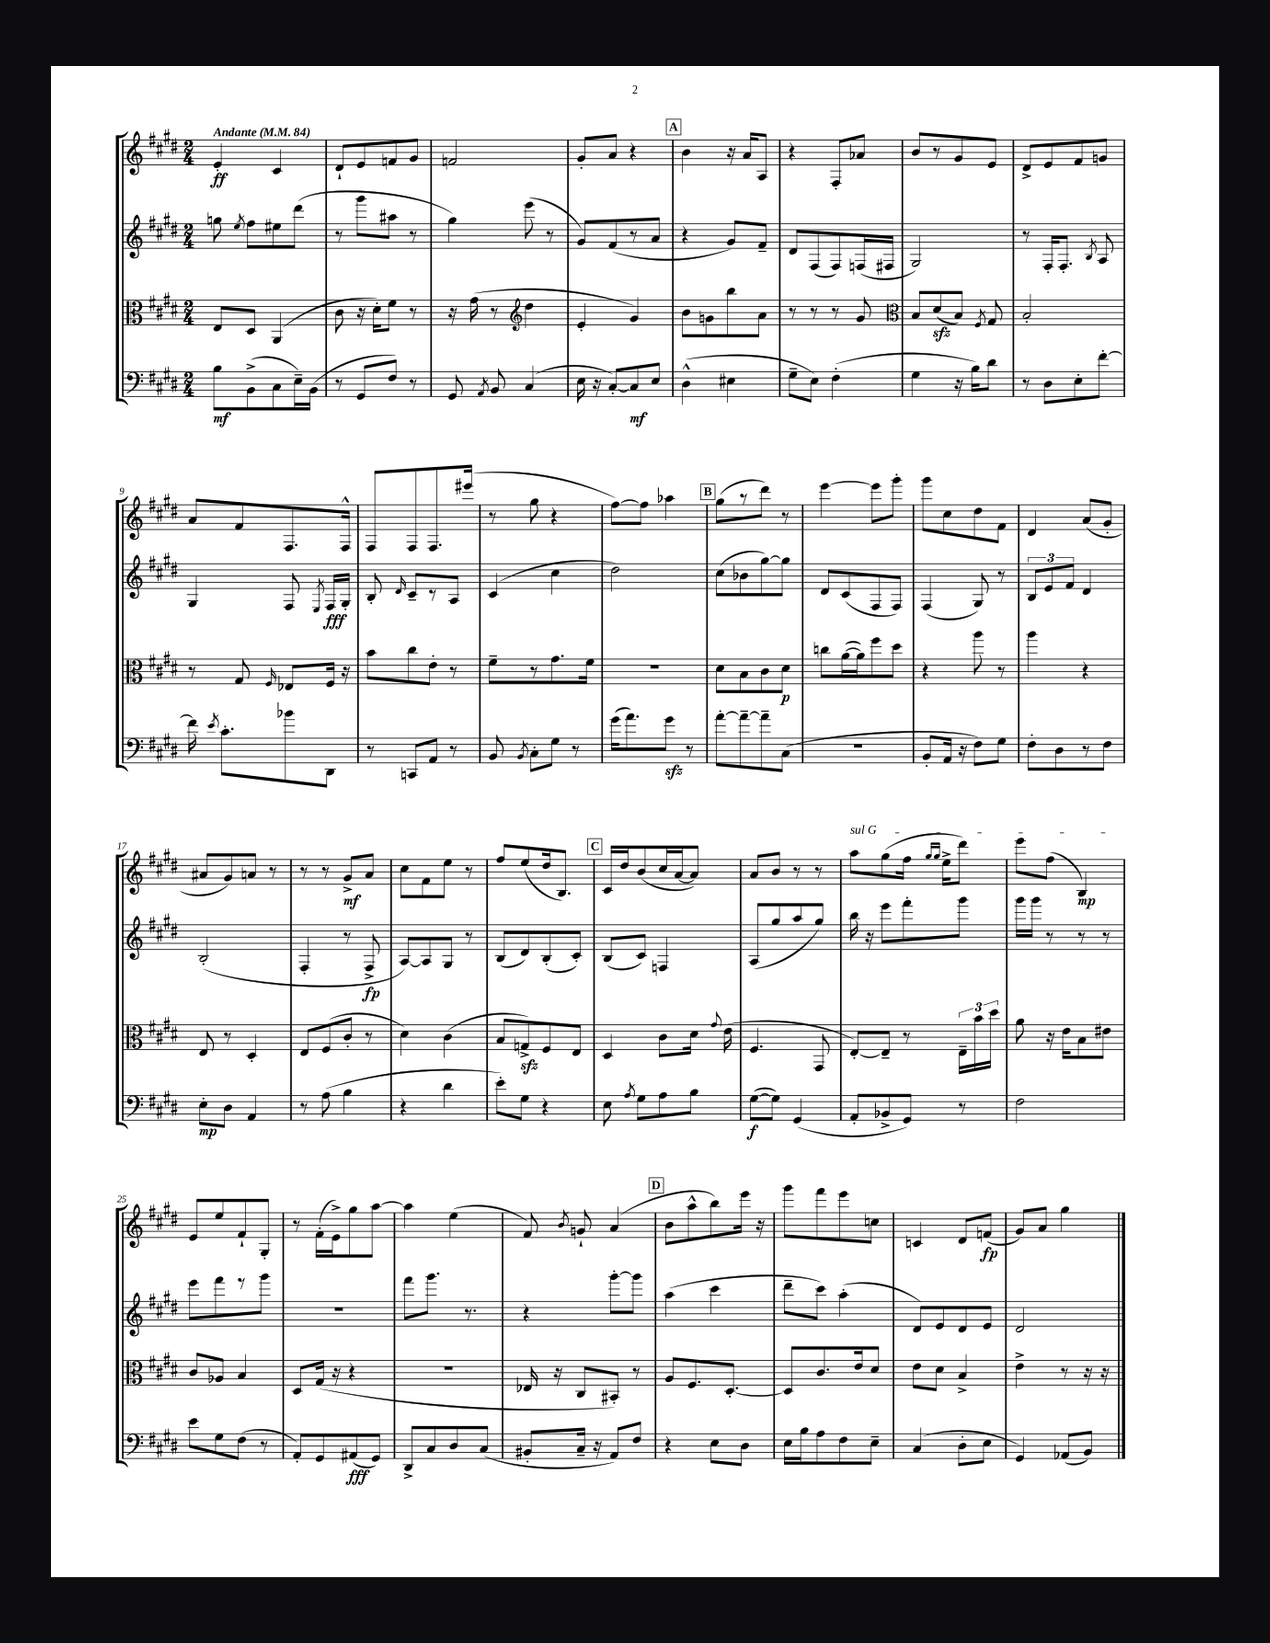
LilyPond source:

<<
\new StaffGroup <<
\new Staff = "s0" {
    \clef treble \key e \major \numericTimeSignature \time 2/4 \tempo "Andante" 4 = 84
    \autoBeamOff e'4-.\ff cis'4 |
    dis'8[-! e'8 f'8 gis'8] |
    f'2 |
    gis'8[-. a'8] r4 |
    \mark \markup { \box "A" } b'4 r16 a'16[ a8] |
    r4 fis8[-. aes'8] |
    b'8[ r8 gis'8 e'8] |
    dis'8[-> e'8 fis'8 g'8] |
    a'8[ fis'8 fis8. fis16]-^ |
    fis8[ fis8 fis8. eis'''16]( |
    r8 gis''8 r4 |
    fis''8[~) fis''8] aes''4 |
    \mark \markup { \box "B" } gis''8[( r8 dis'''8]) r8 |
    e'''4~ e'''8[ gis'''8]-. |
    gis'''8[ cis''8 dis''8 fis'8] |
    dis'4 a'8[( gis'8]-. |
    ais'8[ gis'8) a'8] r8 |
    r8 r8 gis'8[->\mf a'8] |
    cis''8[ fis'8 e''8] r8 |
    fis''8[ e''8( dis''16 b8.]) |
    \mark \markup { \box "C" } cis'16[ dis''16 b'8( cis''16 a'16~ a'8]) |
    a'8[ b'8] r8 r8 |
    \once \override TextSpanner.bound-details.left.text = \markup { \italic "sul G" } a''8[\startTextSpan gis''8( fis''16] \grace { gis''16[ gis''16] } e''16[-> dis'''8]) |
    e'''8[ fis''8]( b4\mp\stopTextSpan) |
    e'8[ e''8 fis'8-! gis8]-. |
    r8 fis'16[-.( e'16->) gis''8 a''8]~ |
    a''4 e''4( |
    fis'8) \acciaccatura { b'8 } g'8-! a'4( |
    \mark \markup { \box "D" } b'8[ a''8-^ b''8) e'''16] r16 |
    gis'''8[ fis'''8 e'''8 c''8] |
    c'4 dis'8[ f'8]\fp( |
    gis'8[) a'8] gis''4 \bar "|." |
}
\new Staff = "s1" {
    \clef treble \key e \major \numericTimeSignature \time 2/4
    \autoBeamOff g''8 \acciaccatura { e''8 } fis''8[ eis''8 dis'''8]( |
    r8 gis'''8[ ais''8] r8 |
    gis''4) e'''8( r8 |
    gis'8[) fis'8( r8 a'8] |
    \mark \markup { \box "A" } r4 gis'8[) fis'8]-- |
    dis'8[ fis8( fis8) f16( fis16] |
    gis2) |
    r8 fis16[-. fis8.]-. \acciaccatura { b8 } a8 |
    gis4 fis8 \acciaccatura { e8 } fis16[\fff gis16]-. |
    b8-. \grace { dis'16 } cis'8[-- r8 a8] |
    cis'4( cis''4 |
    dis''2) |
    \mark \markup { \box "B" } cis''8[( bes'8 gis''8~) gis''8] |
    dis'8[ cis'8( fis8 fis8]) |
    fis4( gis8) r8 |
    \tuplet 3/2 { b8[ e'8 fis'8] } dis'4 |
    b2-.( |
    fis4-. r8 fis8->\fp |
    a8[~) a8 gis8] r8 |
    b8[( dis'8) b8-.( cis'8]-.) |
    \mark \markup { \box "C" } b8[( cis'8]) f4 |
    a8[( gis''8 a''8 gis''8]) |
    b''16 r16 e'''8[ fis'''8-. gis'''8] |
    gis'''16[ gis'''16] r8 r8 r8 |
    e'''8[ fis'''8 r8 gis'''8] |
    r2 |
    fis'''8[ gis'''8.] r8. |
    r4 gis'''8[~-. gis'''8] |
    \mark \markup { \box "D" } a''4( cis'''4 |
    dis'''8[-- cis'''8]) a''4-.( |
    dis'8[) e'8 dis'8 e'8] |
    dis'2 \bar "|." |
}
\new Staff = "s2" {
    \clef alto \key e \major \numericTimeSignature \time 2/4
    \autoBeamOff e8[ dis8] a,4( |
    cis'8 r16 dis'16[-.) fis'8] r8 |
    r16 gis'16( r8 \clef treble dis''4 |
    e'4-. gis'4) |
    \mark \markup { \box "A" } b'8[ g'8 b''8 a'8] |
    r8 r8 r8 gis'8 |
    \clef alto b8[ dis'8\sfz( b8]) \acciaccatura { fis8 } gis8 |
    b2-. |
    r8 gis8 \grace { fis16 } ees8[ fis16] r16 |
    b'8[ cis''8 e'8]-. r8 |
    fis'8[-- r8 gis'8. fis'16] |
    R2 |
    \mark \markup { \box "B" } dis'8[ b8 cis'8 dis'8]\p |
    c''8[ a'16~( a'16) fis''8 dis''8] |
    r4 a''8 r8 |
    a''4 r4 |
    e8 r8 dis4-. |
    e8[ fis8( cis'8]-. r8 |
    dis'4) cis'4( |
    b8[ g8->\sfz) fis8 e8] |
    \mark \markup { \box "C" } dis4 cis'8[ dis'16] \appoggiatura { gis'8 } e'16( |
    fis4. gis,8 |
    e8[~-.) e8]-- r8 \tuplet 3/2 { e16[-- b'16 dis''16] } |
    a'8 r16 e'16[ b8 eis'8] |
    cis'8[ aes8] b4 |
    dis8[ gis16]( r16 r4 |
    r2 |
    ees16 r16 cis8[ bis,8]-.) r8 |
    \mark \markup { \box "D" } a8[ fis8. dis8.]~-. |
    dis8[ cis'8. e'16 dis'8] |
    e'8[ dis'8] b4-> |
    e'4-> r8 r16 r16 \bar "|." |
}
\new Staff = "s3" {
    \clef bass \key e \major \numericTimeSignature \time 2/4
    \autoBeamOff b8[\mf b,8->( cis8 e16--) b,16]( |
    r8 gis,8[ fis8]) r8 |
    gis,8 \acciaccatura { a,8 } b,8 cis4( |
    e16 r16 cis8[~-.) cis8\mf e8] |
    \mark \markup { \box "A" } dis4-^( eis4 |
    gis8[-- e8]) fis4-.( |
    gis4 r16 b16[) dis'8] |
    r8 dis8[ e8-. fis'8]~-. |
    fis'16 \acciaccatura { e'8 } cis'8.[-. bes'8 dis,8] |
    r8 c,8[ a,8] r8 |
    b,8 \acciaccatura { b,8 } cis8[-. gis8] r8 |
    gis'16[( a'8.) gis'8]\sfz r8 |
    \mark \markup { \box "B" } a'8[~-. a'8~-- a'8-- cis8]( |
    r2 |
    b,8[-. a,16] r16 fis8[) gis8] |
    fis8[-. dis8 r8 fis8] |
    e8[-.\mp dis8] a,4 |
    r8 a8( b4 |
    r4 dis'4 |
    e'8[-.) gis8] r4 |
    \mark \markup { \box "C" } e8 \acciaccatura { a8 } gis8[ a8 b8] |
    gis8[~\f( gis8]) gis,4( |
    a,8[-. bes,8-> gis,8]) r8 |
    fis2 |
    e'8[ gis8 fis8]( r8 |
    a,8[-.) gis,8 ais,8\fff( gis,8]) |
    dis,8[-> cis8 dis8 cis8]( |
    bis,8[-. cis16]-- r16 a,8[) fis8] |
    \mark \markup { \box "D" } r4 e8[ dis8] |
    e16[ b16 a8 fis8 e8]-- |
    cis4( dis8[-. e8] |
    gis,4) aes,8[( b,8]) \bar "|." |
}
>>
>>
